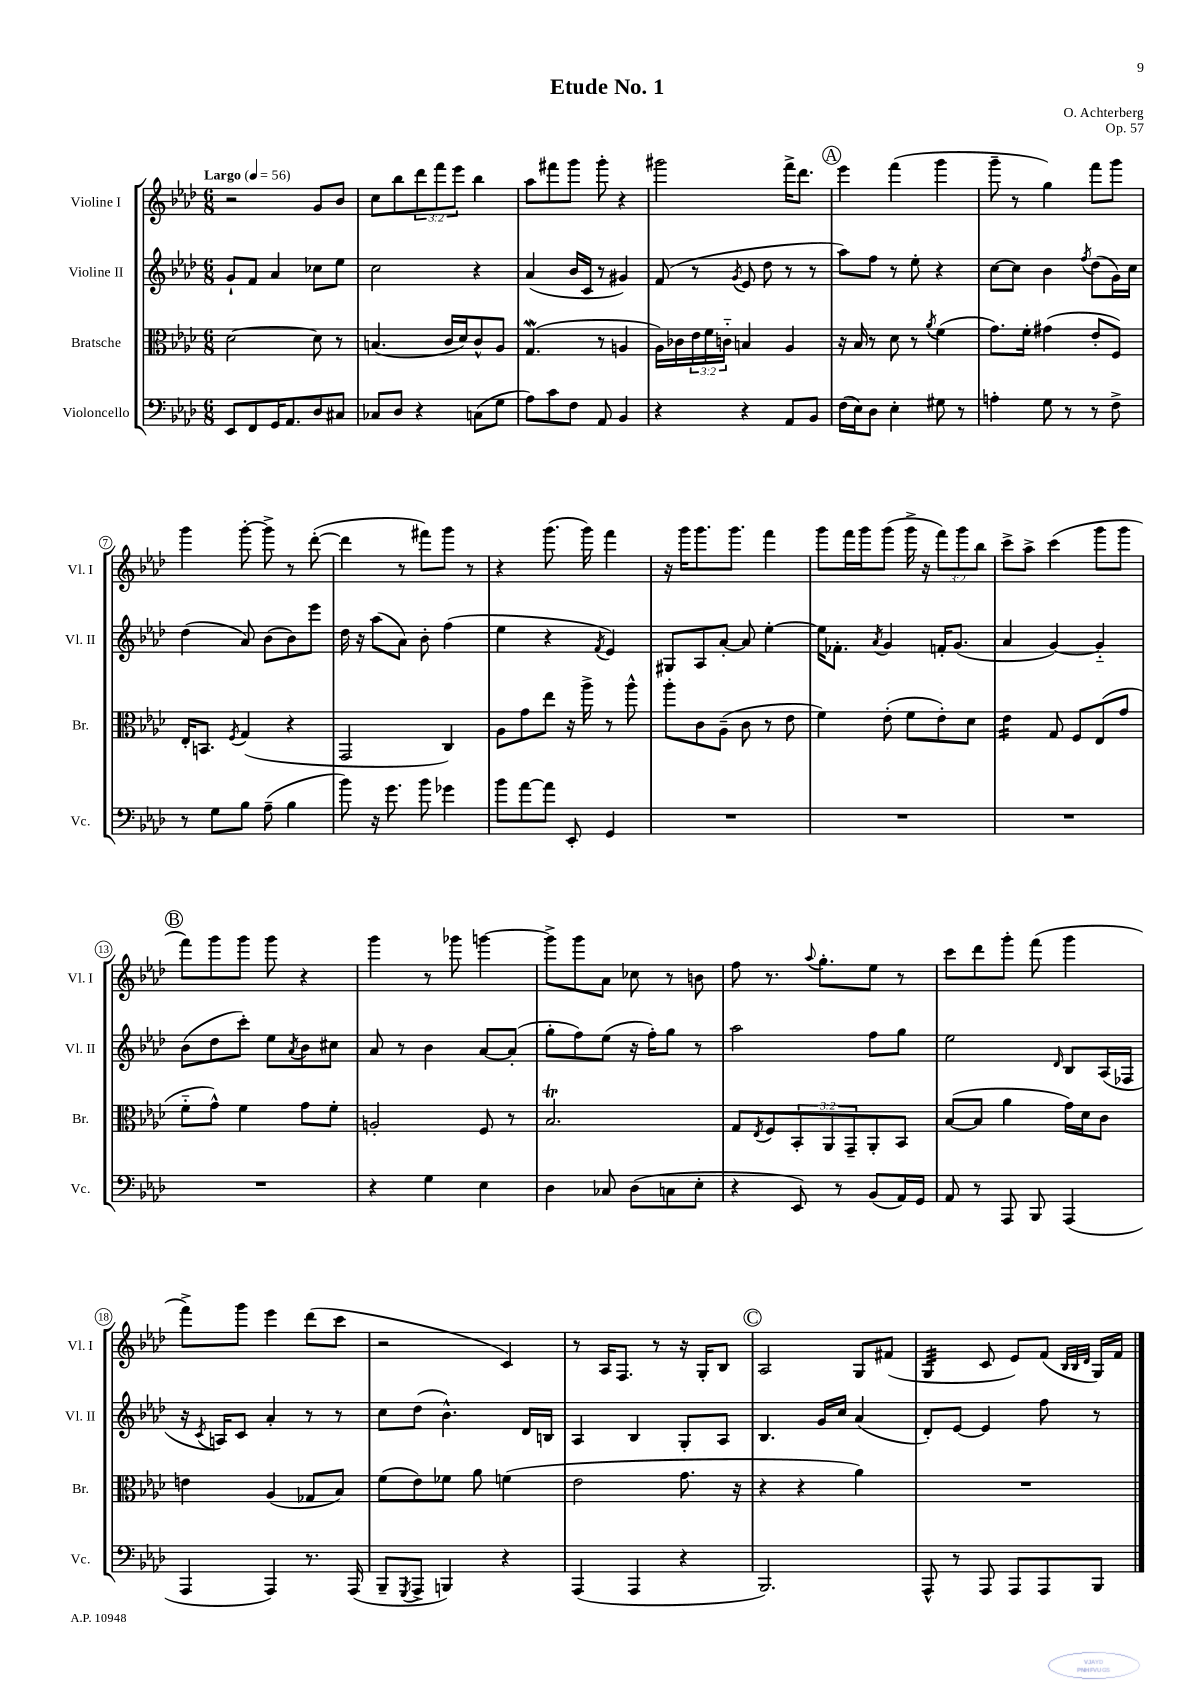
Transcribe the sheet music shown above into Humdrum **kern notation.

**kern	**kern	**kern	**kern
*staff4	*staff3	*staff2	*staff1
*clefF4	*clefC3	*clefG2	*clefG2
*k[b-e-a-d-]	*k[b-e-a-d-]	*k[b-e-a-d-]	*k[b-e-a-d-]
*M6/8	*M6/8	*M6/8	*M6/8
*MM56	*MM56	*MM56	*MM56
8EE-	[2d-	8g`	2r
8FF	.	8f	.
16GG	.	4a-	.
8.AA-	.	.	.
8D-	8d-]	8cc-	8g
8C#	8r	8ee-	8b-
=	=	=	=
8C-	(4.B	2cc	8cc
8D-	.	.	8bb-
4r	.	.	12ddd-
.	.	.	12fff
.	16c	.	.
.	.	.	12eee-
.	16d-)	.	.
(8C	8c^^	4r	4bb-
8G	8A-	.	.
=	=	=	=
8A-)	(4.G	(4a-	8aa-
8c	.	.	8fff#
8F	.	16b-	8ggg
.	.	16c	.
8AA-	8r	8r	8ggg'
4BB-	4A	4g#)	4r
=	=	=	=
4r	16A-)	(8f	2ggg#
.	16c-	.	.
.	24e-	8r	.
.	24f	.	.
.	24c'~	.	.
.	.	8qg	.
4r	4B	8e-	.
.	.	8dd-	.
8AA-	4A-	8r	16fff^
.	.	.	8.ddd-
8BB-	.	8r	.
=	=	=	=
(16F	16r	8aa-)	4eee-
16E-)	16B-	.	.
8D-	8r	8ff	.
4E-'	8d-	8r	(4fff
.	8r	8ee-'	.
.	8qa-	.	.
8G#	(4f	4r	4ggg
8r	.	.	.
=	=	=	=
4A'	8.g)	[8cc	8ggg~
.	.	8cc]	8r
.	16f'	.	.
8G	(4g#	4b-	4gg)
8r	.	.	.
.	.	8qff	.
8r	8e-'	(8dd-	8fff
8F^	8F)	16g)	8ggg
.	.	16cc	.
=	=	=	=
8r	16E-'	(4dd-	4ggg
.	8.BB	.	.
8G	.	.	.
.	8qF	.	.
8B-	(4G	8a-)	[8ggg'
(8A-~	.	(8b-	8ggg^]
4B-	4r	8b-)	8r
.	.	8eee-	([8ddd-'
=	=	=	=
8b-)	2GG	16dd-	4ddd-]
.	.	16r	.
16r	.	(8aa-	.
8.g	.	.	.
.	.	8a-)	8r
8b-	.	8b-'	8fff#)
4g-	4C)	(4ff	8ggg
.	.	.	8r
=	=	=	=
8b-	8A-	4ee-	4r
[8a-	8g	.	.
8a-]	8ee-	4r	(8.ggg
8EE-'	16r	.	.
.	16aa-^	.	16ggg)
.	.	8qf	.
4GG	8r	4e-)	4fff
.	8aa-^^	.	.
=	=	=	=
2.r	8aa-'	8G#	16r
.	.	.	16ggg
.	8c	8A-	8.ggg
.	(8A-~	[8a-'	.
.	.	.	8.ggg
.	8c	8a-]	.
.	8r	[4ee-'	4fff
.	8e-	.	.
=	=	=	=
2.r	4f)	16ee-]	8ggg
.	.	8.f-'	.
.	.	.	16fff
.	.	.	16ggg
.	.	8qa-	.
.	(8e-'	4g	(8ggg
.	8f	.	16ggg^
.	.	.	16r
.	8e-')	16f'	12fff)
.	.	(8.g	.
.	.	.	12ggg
.	8d-	.	.
.	.	.	12bb-
=	=	=	=
2.r	4e-	4a-	8ccc^
.	.	.	8aa-^
.	8G	[4g)	(4ccc
.	8F	.	.
.	(8E-	4g'~]	8ggg
.	8g	.	8ggg
=	=	=	=
2.r	8f'~	(8b-	8fff)
.	8g^^)	8dd-	8ggg
.	4f	8ccc')	8ggg
.	.	8ee-	8ggg
.	.	8qa-	.
.	8g	8b-	4r
.	8f'	8cc#	.
=	=	=	=
4r	2A'	8a-	4ggg
.	.	8r	.
4G	.	4b-	8r
.	.	.	8ggg-
4E-	8F	[8a-	[4ggg
.	8r	(8a-']	.
=	=	=	=
4D-	2.B-	8gg'	8ggg^]
.	.	8ff)	8ggg
8C-	.	(8ee-	8a-
(8D-	.	16r	8cc-
.	.	16ff')	.
8C	.	8gg	8r
8E-'	.	8r	8b
=	=	=	=
4r	8G	2aa-	8ff
.	8qE-	.	.
.	8F	.	8.r
8EE-)	12BB-'	.	.
.	.	.	8qqaa-
.	.	.	8.gg'
.	12AA-	.	.
8r	.	.	.
.	12GG~	.	.
(8BB-	8AA-'	8ff	8ee-
16AA-)	8BB-	8gg	8r
16GG	.	.	.
=	=	=	=
8AA-	([8B-	2ee-	8ccc
8r	8B-]	.	8ddd-
8AAA-	4a-	.	8ggg'
8BBB-	.	.	(8fff
.	.	16qqd-	.
(4AAA-	16g)	8B-	4ggg
.	16d-	.	.
.	8c	(16A-	.
.	.	16F-	.
=	=	=	=
4AAA-	4e	16r	8fff^)
.	.	8qc	.
.	.	16A)	.
.	.	8c	8ggg
4AAA-)	(4A-	4a-'	4eee-
8.r	8G-	8r	(8ddd-
.	8B-)	8r	8ccc
(16AAA-	.	.	.
=	=	=	=
8BBB-~	(8f	8cc	2r
8qGGG	.	.	.
8AAA-^	8e-)	(8dd-	.
4BBB)	8f-	4.b-^^)	.
.	8a-	.	.
4r	(4f	.	4c)
.	.	16d-	.
.	.	16B	.
=	=	=	=
(4AAA-	2e-	4A-	8r
.	.	.	16A-
.	.	.	8.F
4AAA-	.	4B-	.
.	.	.	8r
4r	8.g	8G'	16r
.	.	.	16G'
.	.	8A-	8B-
.	16r	.	.
=	=	=	=
2.BBB-)	4r	4.B-	2A-
.	4r	.	.
.	.	16g	.
.	.	16cc	.
.	4a-)	(4a-	8G
.	.	.	(8f#
=	=	=	=
8AAA-^^	2.r	8d-')	4G
8r	.	[8e-	.
8AAA-	.	4e-]	8c
8AAA-	.	.	8e-)
8AAA-	.	8ff	(8f
.	.	.	32qqB-
.	.	.	32qqB-
.	.	.	32qqd-
8BBB-	.	8r	16G)
.	.	.	16f
==	==	==	==
*-	*-	*-	*-
